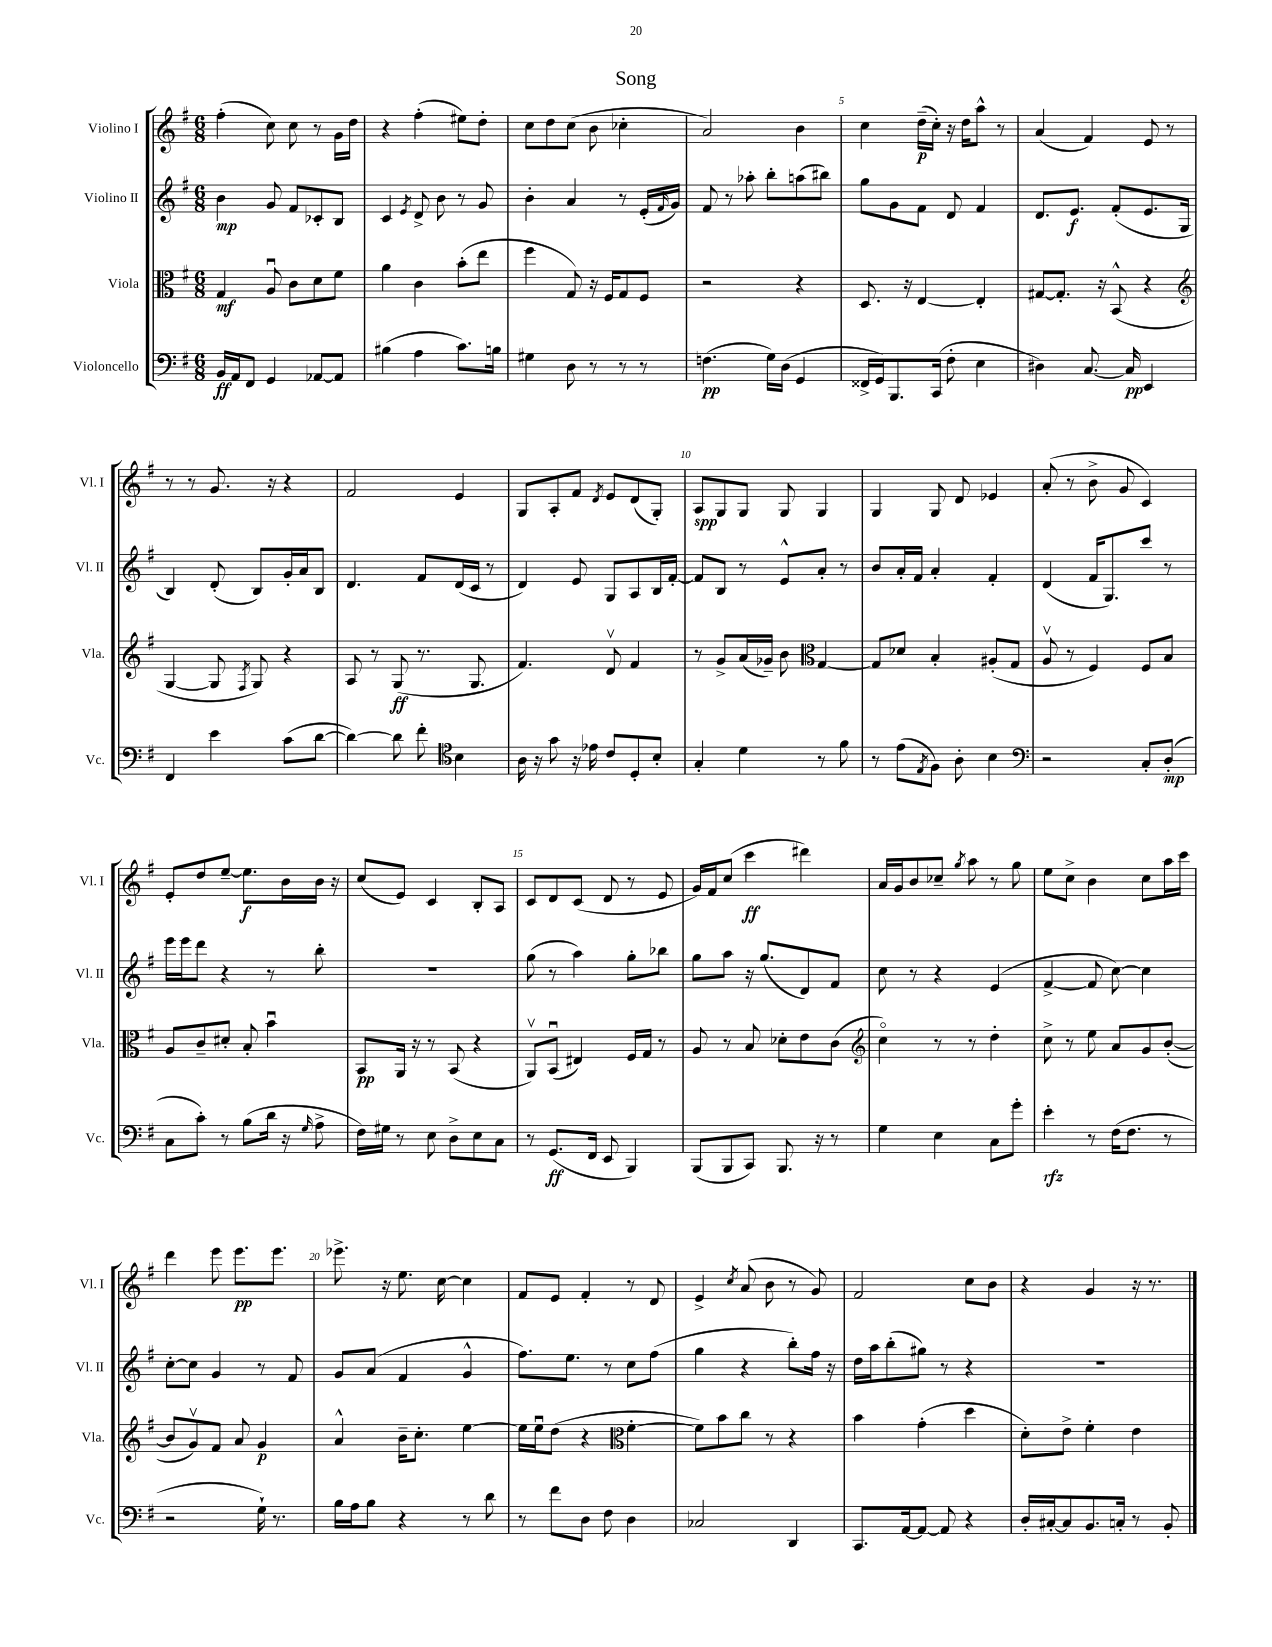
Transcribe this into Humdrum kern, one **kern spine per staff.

**kern	**kern	**kern	**kern
*staff4	*staff3	*staff2	*staff1
*clefF4	*clefC3	*clefG2	*clefG2
*k[f#]	*k[f#]	*k[f#]	*k[f#]
*M6/8	*M6/8	*M6/8	*M6/8
16BB	4G	4b	(4ff#'
16AA	.	.	.
8FF#	.	.	.
4GG	8Au	8g	8cc)
.	8c	8f#	8cc
[8AA-	8d	8c-'	8r
8AA-]	8f#	8B	16g
.	.	.	16dd
=	=	=	=
(4B#	4a	4c	4r
.	.	8qe	.
4A	4c	8d^	(4ff#'
.	.	8b	.
8.c)	(8b'	8r	8ee#)
.	8ee	8g	8dd'
16B	.	.	.
=	=	=	=
4G#	4ff#	4b'	8cc
.	.	.	8dd
8D	8G)	4a	(8cc
8r	16r	.	8b
.	16F#	.	.
8r	8G	8r	4cc-'
8r	8F#	(16e'	.
.	.	16qqf#	.
.	.	16g)	.
=	=	=	=
(4.F	2r	8f#	2a)
.	.	8r	.
.	.	8aa-'	.
16G)	.	8bb'	.
(16D	.	.	.
4GG	4r	(8aa	4b
.	.	8bb#)	.
=	=	=	=
16FF##^	8.D	8gg	4cc
16GG)	.	.	.
8.BBB	.	8g	.
.	16r	.	.
.	[4E	8f#	(16dd~
(16CC	.	.	16cc')
8F#'	.	8d	16r
.	.	.	16dd
4E	4E']	4f#	8aa^^
.	.	.	8r
=	=	=	=
4D#)	[8G#	8.d	(4a
.	8.G#']	.	.
.	.	8.e	.
[8.C	.	.	4f#)
.	16r	.	.
.	(8BB^^	(8f#'	.
16C]	.	.	.
4EE	4r	8.e	8e
.	.	.	8r
.	.	16G	.
=	=	=	=
*	*clefG2	*	*
4FF#	[4G	4B)	8r
.	.	.	8r
4e	8G]	(8d'	8.g
.	8qF#	.	.
.	8G)	8B)	.
.	.	.	16r
(8c	4r	16g'	4r
.	.	16a	.
[8d	.	8B	.
=	=	=	=
4d_)	8A	4.d	2f#
.	8r	.	.
8d]	(8G	.	.
8f#'	8.r	8f#	.
*clefC4	*	*	*
4B	.	(16d	4e
.	8.G	16c	.
.	.	8r	.
=	=	=	=
16A	4.f#)	4d)	8G
16r	.	.	.
8g	.	.	8A'
16r	.	8e	8f#
16e-	.	.	.
.	.	.	8qd
8c	8dv	8G	8e
8D'	4f#	8A	(8d
8B'	.	16B	8G')
.	.	[16f#'	.
=	=	=	=
4G'	8r	8f#]	8A
.	8g^	8B	8G
4d	(16a	8r	8G
.	16g-~)	.	.
.	8b	8e^^	8G
*	*clefC3	*	*
8r	[4G	8a'	4G
8f#	.	8r	.
=	=	=	=
8r	8G]	8b	4G
(8e	8d-	16a'	.
.	.	16f#	.
8qE	.	.	.
8F#)	4B'	4a'	8G
8A'	.	.	8d
4B	(8A#'	4f#'	4e-
.	8G	.	.
=	=	=	=
*clefF4	*	*	*
2r	8Av	(4d	(8a'
.	8r	.	8r
.	4F#)	16f#	8b^
.	.	8.G)	.
.	.	.	8g
8C'	8F#	8ccc	4c)
(8D'	8B	8r	.
=	=	=	=
8C	8A	16eee	8e'
.	.	16eee	.
8c')	8c~	8ddd	8dd
8r	8d#'	4r	[8ee~
(8B	8B'	.	8.ee]
16d	4bu	8r	.
16r	.	.	16b
16qqG	.	.	.
8A^	.	8bb'	16b
.	.	.	16r
=	=	=	=
16F#)	8BB	2.r	(8cc
16G#	.	.	.
8r	16AA	.	8e)
.	16r	.	.
8E	8r	.	4c
8D^	(8BB	.	.
8E	4r	.	8B'
8C	.	.	8A
=	=	=	=
8r	8AAv)	(8gg	8c
(8.GG	(8BBu	8r	8d
.	4E#)	4aa)	(8c
16FF#	.	.	.
8EE	.	.	8d
4BBB)	16F#	8gg'	8r
.	16G	.	.
.	8r	8bb-	8e
=	=	=	=
(8BBB	8A	8gg	16g)
.	.	.	16f#
8BBB	8r	8aa	(8cc
8CC)	8B	16r	4ccc
.	.	(8.gg	.
8.BBB	8d-'	.	.
.	8e	8d)	4ddd#)
16r	.	.	.
8r	(8c	8f#	.
=	=	=	=
*	*clefG2	*	*
4G	4cco)	8cc	16a
.	.	.	16g
.	.	8r	8b
4E	8r	4r	8cc-~
.	.	.	8qgg
.	8r	.	8aa
8C	4dd'	(4e	8r
8g'	.	.	8gg
=	=	=	=
4e'	8cc^	[4f#^	8ee
.	8r	.	8cc^
8r	8ee	8f#]	4b
(16F#	8a	[8cc)	.
8.F#	.	.	.
.	8g	4cc]	8cc
8r	([8b'	.	16aa
.	.	.	16ccc
=	=	=	=
2r	8b]	[8cc'	4ddd
.	8gv)	8cc]	.
.	8f#	4g	8eee
.	8a	.	8.eee
16G`)	4g	8r	.
8.r	.	.	8.eee
.	.	8f#	.
=	=	=	=
16B	4a^^	8g	8.eee-^
16A	.	.	.
8B	.	(8a	.
.	.	.	16r
4r	16b~	4f#	8.ee
.	8.cc'	.	.
.	.	.	[16cc
8r	[4ee	4g^^	4cc]
8d	.	.	.
=	=	=	=
8r	16ee]	8.ff#)	8f#
.	16eeu	.	.
8f#	(8dd	.	8e
.	.	8.ee	.
8D	4r	.	4f#'
8F#	.	8r	.
*	*clefC3	*	*
4D	[4f#'	8cc	8r
.	.	(8ff#	8d
=	=	=	=
2C-	8f#])	4gg	4e^
.	8b	.	.
.	.	.	8qcc
.	8cc	4r	(8a
.	8r	.	8b
4DD	4r	8bb')	8r
.	.	16ff#	8g)
.	.	16r	.
=	=	=	=
8.CC	4b	16dd	2f#
.	.	16aa	.
.	.	(8bb'	.
[16AA	.	.	.
8AA_	(4g'	8gg#)	.
8AA]	.	8r	.
4r	4dd	4r	8cc
.	.	.	8b
=	=	=	=
16D'	8d')	2.r	4r
[16C#'	.	.	.
8C#]	8e^	.	.
8.BB	4f#'	.	4g
16C'	.	.	.
8r	4e	.	16r
.	.	.	8.r
8BB'	.	.	.
==	==	==	==
*-	*-	*-	*-
